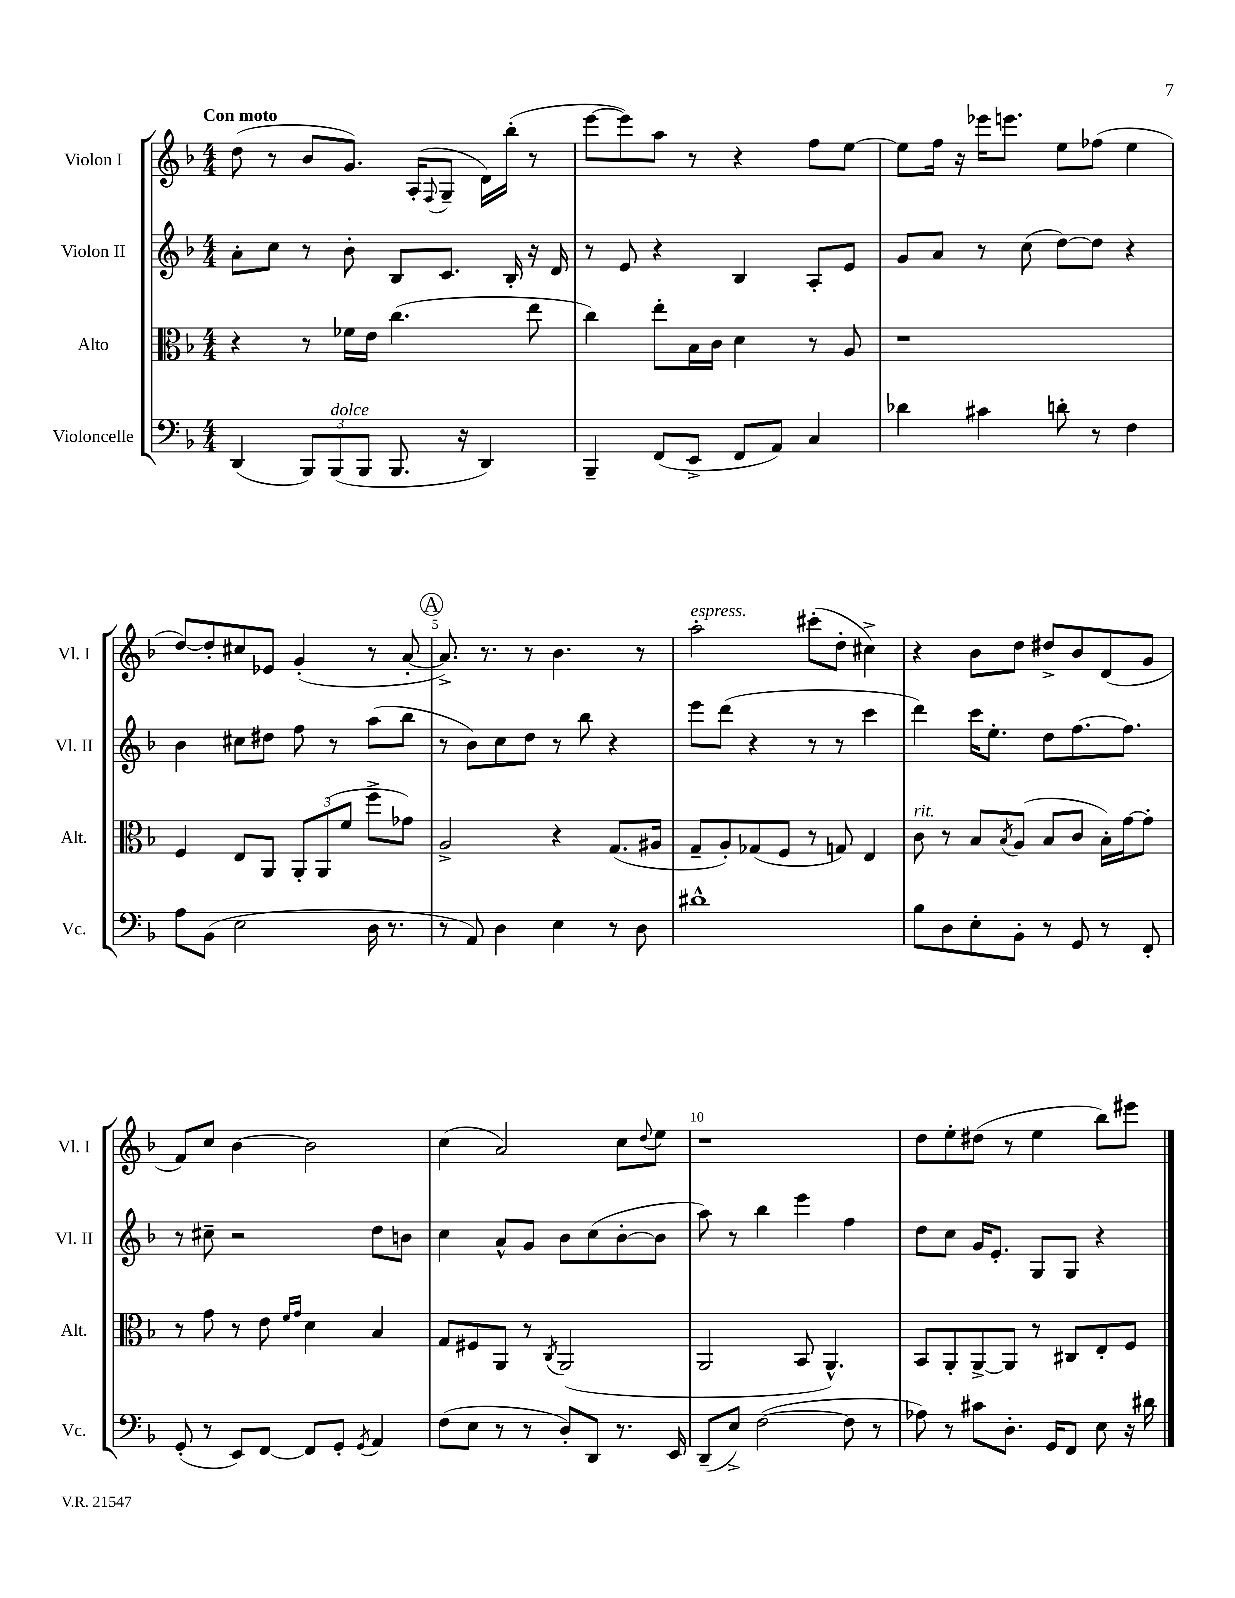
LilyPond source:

<<
\new StaffGroup <<
\new Staff = "s0" \with { instrumentName = "Violon I" shortInstrumentName = "Vl. I" } {
    \clef treble \key f \major \numericTimeSignature \time 4/4 \tempo "Con moto"
    d''8( r8 bes'8 g'8.) a16-.( \appoggiatura { f8 } g8-- d'16) bes''16-.( r8 |
    e'''8~ e'''8) a''8 r8 r4 f''8 e''8~ |
    e''8 f''16 r16 ees'''16 e'''8. e''8 fes''8( e''4 |
    d''8~) d''8-. cis''8 ees'8 g'4-.( r8 a'8~-. |
    \mark \markup { \circle "A" } a'8.->) r8. r8 bes'4. r8 |
    a''2-.^\markup { \italic "espress." } cis'''8-.( d''8-. cis''4->) |
    r4 bes'8 d''8 dis''8-> bes'8 d'8( g'8 |
    f'8) c''8 bes'4~ bes'2 |
    c''4( a'2) c''8 \appoggiatura { d''8 } e''8 |
    r1 |
    d''8 e''8-. dis''8( r8 e''4 bes''8) eis'''8 \bar "|." |
}
\new Staff = "s1" \with { instrumentName = "Violon II" shortInstrumentName = "Vl. II" } {
    \clef treble \key f \major \numericTimeSignature \time 4/4
    a'8-. c''8 r8 bes'8-. bes8 c'8. bes16-. r16 d'16 |
    r8 e'8 r4 bes4 a8-. e'8 |
    g'8 a'8 r8 c''8( d''8~) d''8 r4 |
    bes'4 cis''8 dis''8 f''8 r8 a''8( bes''8 |
    \mark \markup { \circle "A" } r8 bes'8) c''8 d''8 r8 bes''8 r4 |
    e'''8 d'''8( r4 r8 r8 c'''4 |
    d'''4) c'''16 e''8.-. d''8 f''8.~ f''8. |
    r8 cis''8-- r2 d''8 b'8 |
    c''4 a'8-^ g'8 bes'8 c''8( bes'8~-. bes'8 |
    a''8) r8 bes''4 e'''4 f''4 |
    d''8 c''8 g'16 e'8.-. g8 g8 r4 \bar "|." |
}
\new Staff = "s2" \with { instrumentName = "Alto" shortInstrumentName = "Alt." } {
    \clef alto \key f \major \numericTimeSignature \time 4/4
    r4 r8 fes'16 e'16 c''4.( e''8 |
    c''4) e''8-. bes16 c'16 d'4 r8 a8 |
    r1 |
    f4 e8 a,8 \tuplet 3/2 { a,8-. a,8( f'8 } f''8-> ges'8) |
    \mark \markup { \circle "A" } a2-> r4 g8.( ais16 |
    g8-- a8-.) ges8( f8 r8 g8) e4 |
    c'8^\markup { \italic "rit." } r8 bes8 \acciaccatura { bes8 } a8( bes8 c'8 bes16-.) g'16~ g'8-. |
    r8 g'8 r8 e'8 \grace { f'16 g'16 } d'4 bes4 |
    g8 fis8 a,8 r8 \acciaccatura { c8 } a,2( |
    a,2 bes,8 a,4.-^) |
    bes,8 a,8-. a,8~-> a,8 r8 cis8 e8-. f8 \bar "|." |
}
\new Staff = "s3" \with { instrumentName = "Violoncelle" shortInstrumentName = "Vc." } {
    \clef bass \key f \major \numericTimeSignature \time 4/4
    d,4( \tuplet 3/2 { bes,,8) bes,,8^\markup { \italic "dolce" }( bes,,8 } bes,,8. r16 d,4) |
    bes,,4-- f,8( e,8-> f,8 a,8) c4 |
    des'4 cis'4 d'8-. r8 f4 |
    a8 bes,8( e2 d16 r8. |
    \mark \markup { \circle "A" } r8 a,8) d4 e4 r8 d8 |
    dis'1-^ |
    bes8 d8 e8-. bes,8-. r8 g,8 r8 f,8-. |
    g,8-.( r8 e,8) f,8~ f,8 g,8-. \acciaccatura { g,8 } a,4 |
    f8( e8 r8 r8 d8-.) d,8 r8. e,16 |
    d,8--( e8->) f2~( f8 r8 |
    aes8) r8 cis'8 d8.-. g,16 f,8 e8 r16 dis'16 \bar "|." |
}
>>
>>
\layout { \context { \Score \override BarNumber.break-visibility = ##(#f #t #t) barNumberVisibility = #(every-nth-bar-number-visible 5) } }
